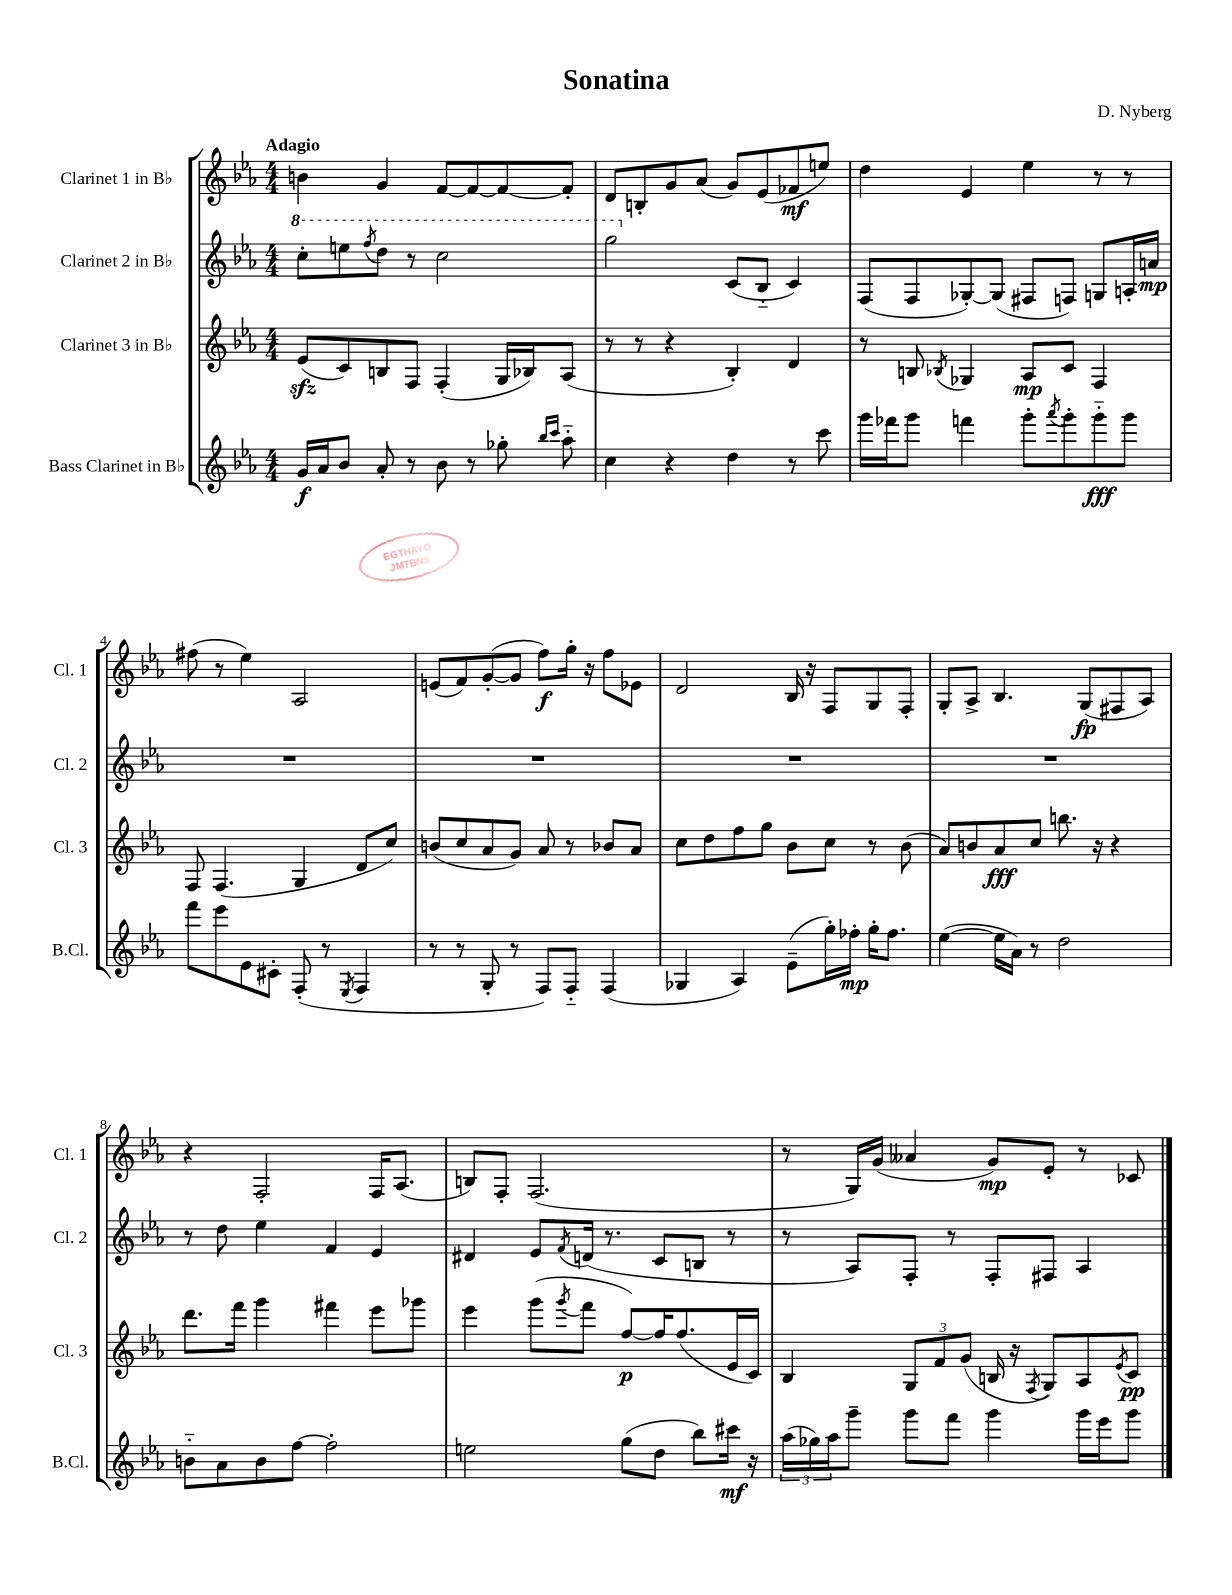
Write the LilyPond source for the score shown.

\header { title = "Sonatina" composer = "D. Nyberg" }
<<
\new StaffGroup <<
\new Staff = "s0" \with { instrumentName = "Clarinet 1 in Bb" shortInstrumentName = "Cl. 1" } {
    \clef treble \key ees \major \numericTimeSignature \time 4/4 \tempo "Adagio"
    b'4 g'4 f'8~ f'8~ f'8~ f'8-. |
    d'8 b8-. g'8 aes'8( g'8) ees'8( fes'8\mf e''8) |
    d''4 ees'4 ees''4 r8 r8 |
    fis''8( r8 ees''4) aes2 |
    e'8( f'8) g'8~-.( g'8 f''8\f) g''16-. r16 f''8 ees'8 |
    d'2 bes16 r16 f8 g8 f8-. |
    g8-. aes8-> bes4. g8\fp( fis8 aes8) |
    r4 f2-. f16 aes8.( |
    b8) f8-. f2.( |
    r8 g16) g'16( aeses'4 g'8\mp) ees'8-. r8 ces'8 \bar "|." |
}
\new Staff = "s1" \with { instrumentName = "Clarinet 2 in Bb" shortInstrumentName = "Cl. 2" } {
    \clef treble \key ees \major \numericTimeSignature \time 4/4
    \ottava #1 c'''8-. e'''8 \acciaccatura { f'''8 } d'''8 r8 c'''2 |
    g'''2 \ottava #0 c'8( bes8-_ c'4) |
    f8( f8 ges8~-.) ges8( fis8 f8) g8 a16-. a'16\mp |
    R1 |
    R1 |
    R1 |
    R1 |
    r8 d''8 ees''4 f'4 ees'4 |
    dis'4 ees'8 \acciaccatura { f'8 } d'16( r8. c'8 b8 r8 |
    r8 aes8) f8-. r8 f8-. fis8 aes4 \bar "|." |
}
\new Staff = "s2" \with { instrumentName = "Clarinet 3 in Bb" shortInstrumentName = "Cl. 3" } {
    \clef treble \key ees \major \numericTimeSignature \time 4/4
    ees'8\sfz( c'8) b8 f8 f4-.( g16 bes16) aes8( |
    r8 r8 r4 bes4-.) d'4 |
    r8 b8 \acciaccatura { bes8 } ges4 aes8\mp c'8 f4 |
    f8 f4.( g4 d'8 c''8) |
    b'8( c''8 aes'8 g'8) aes'8 r8 bes'8 aes'8 |
    c''8 d''8 f''8 g''8 bes'8 c''8 r8 bes'8( |
    aes'8) b'8 aes'8\fff c''8 b''8. r16 r4 |
    d'''8. f'''16 g'''4 fis'''4 ees'''8 ges'''8 |
    ees'''4 g'''8( \acciaccatura { g'''8 } f'''8 f''8~\p) f''16 f''8.( ees'16 c'16) |
    bes4 \tuplet 3/2 { g8 f'8 g'8( } b16 r16 \acciaccatura { f8 } g8) aes8 \acciaccatura { ees'8 } c'8\pp \bar "|." |
}
\new Staff = "s3" \with { instrumentName = "Bass Clarinet in Bb" shortInstrumentName = "B.Cl." } {
    \clef treble \key ees \major \numericTimeSignature \time 4/4
    g'16\f aes'16 bes'8 aes'8-. r8 bes'8 r8 ges''8-. \grace { bes''16 c'''16 } aes''8-_ |
    c''4 r4 d''4 r8 c'''8 |
    g'''16 fes'''16 g'''8 f'''4 g'''8-. \acciaccatura { aes'''8 } g'''8-. g'''8-_\fff g'''8 |
    f'''8 ees'''8 ees'8 cis'8-. f8-.( r8 \acciaccatura { ees8 } f4 |
    r8 r8 g8-. r8 f8) f8-_ f4( |
    ges4 aes4) ees'8--( g''16-.) fes''16-.\mp g''16-. fes''8. |
    ees''4~( ees''16 aes'16) r8 d''2 |
    b'8-_ aes'8 b'8 f''8~ f''2-. |
    e''2 g''8( d''8 bes''8) cis'''16\mf r16 |
    \tuplet 3/2 { aes''16( ges''16) aes''16 } g'''8-- g'''8 f'''8 g'''4 g'''16 ees'''16 g'''8 \bar "|." |
}
>>
>>
